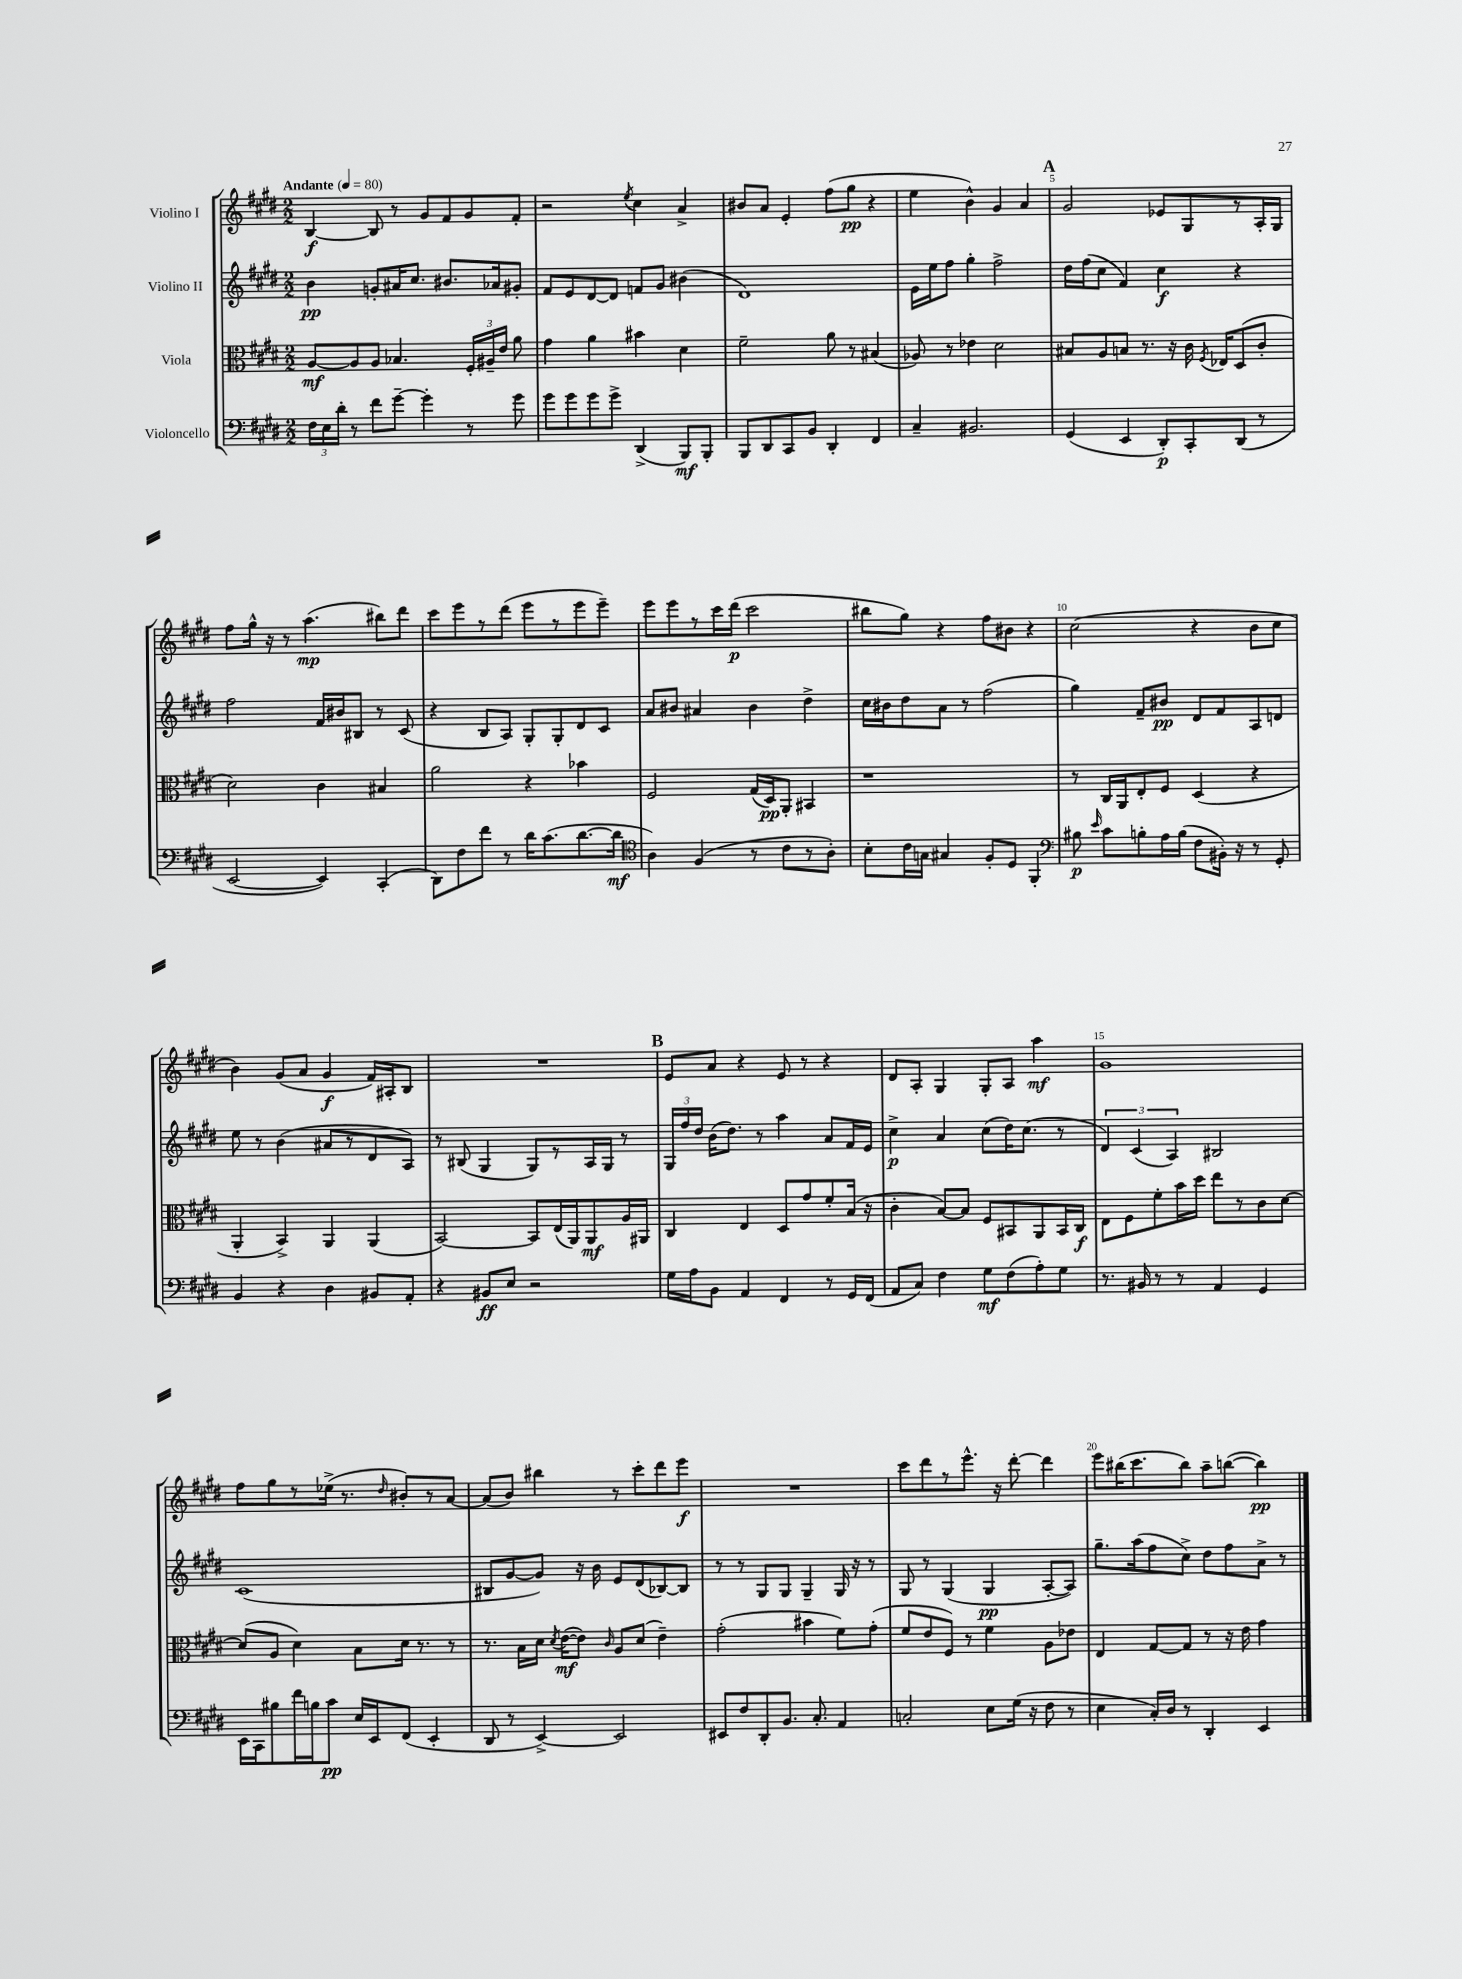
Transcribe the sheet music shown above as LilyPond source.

<<
\new StaffGroup <<
\new Staff = "s0" \with { instrumentName = "Violino I" } {
    \clef treble \key e \major \numericTimeSignature \time 2/2 \tempo "Andante" 4 = 80
    \autoBeamOff b4~\f b8 r8 gis'8[ fis'8 gis'8 fis'8]-. |
    r2 \acciaccatura { e''8 } cis''4 a'4-> |
    bis'8[ a'8] e'4-. fis''8[( gis''8]\pp r4 |
    e''4 b'4-^) gis'4 a'4 |
    \mark \markup { \bold "A" } gis'2 ees'8[ gis8 r8 a16-. gis16] |
    fis''8[ gis''16]-^ r16 r8 a''4.\mp( bis''8[) dis'''8] |
    cis'''8[ e'''8 r8 dis'''8]( e'''8[ r8 e'''8 e'''8]--) |
    e'''8[ e'''8 r8 cis'''16 dis'''16]\p( cis'''2 |
    bis''8[ gis''8]) r4 fis''8[ bis'8] r4 |
    cis''2( r4 b'8[ cis''8] |
    b'4) gis'8[( a'8] gis'4\f fis'16[) ais16-. b8] |
    R1 |
    \mark \markup { \bold "B" } e'8[ a'8] r4 e'8 r8 r4 |
    dis'8[ a8]-. gis4 gis8[-. a8] a''4\mf |
    gis'1 |
    fis''8[ gis''8 r8 ees''16]->( r8. \grace { dis''16 } bis'8[-.) r8 a'8]~ |
    a'8[( b'8]) bis''4 r8 cis'''8[-. dis'''8 e'''8]\f |
    R1 |
    cis'''8[ dis'''8 r8 e'''8.]-^ r16 dis'''8~-. dis'''4 |
    e'''8[ bis''16( cis'''8. bis''8]) a''8[-- b''8]~( b''4\pp) \bar "|." |
}
\new Staff = "s1" \with { instrumentName = "Violino II" } {
    \clef treble \key e \major \numericTimeSignature \time 2/2
    \autoBeamOff b'4\pp g'8[-. ais'16 cis''8.] bis'8.[ aes'16 gis'8]-. |
    fis'8[ e'8 dis'8~ dis'8] f'8[ gis'8] bis'4( |
    dis'1) |
    e'16[ e''16 fis''8] gis''4-. fis''2-> |
    \mark \markup { \bold "A" } dis''16[ fis''16( cis''8] fis'4) cis''4\f r4 |
    fis''2 fis'16[ bis'16 bis8] r8 cis'8( |
    r4 b8[ a8]) gis8[-. gis8-. dis'8 cis'8] |
    a'8[ bis'8] ais'4 bis'4 dis''4-> |
    cis''16[ bis'16 dis''8 a'8] r8 fis''2( |
    gis''4) fis'8[-- bis'8]\pp dis'8[ fis'8 a8 d'8] |
    e''8 r8 b'4( ais'8[ r8 dis'8 a8]) |
    r8 bis8( gis4 gis8[) r8 a16 gis16] r8 |
    \mark \markup { \bold "B" } \tuplet 3/2 { gis16[ fis''16 dis''16] } b'16[( dis''8.]) r8 a''4 a'8[ fis'16 e'16] |
    cis''4->\p a'4 cis''8[( dis''16) cis''8.]( r8 |
    \tuplet 3/2 { dis'4) cis'4( a4) } bis2 |
    cis'1( |
    bis8[ gis'8~ gis'8]) r16 b'16 e'8[ dis'8( bes8~) bes8] |
    r8 r8 gis8[ gis8] gis4-- gis16 r16 r8 |
    gis8 r8 gis4( gis4\pp a8[~-. a8]) |
    gis''8.[-- a''16( fis''8 cis''8]->) dis''8[ fis''8 a'8]-> r8 \bar "|." |
}
\new Staff = "s2" \with { instrumentName = "Viola" } {
    \clef alto \key e \major \numericTimeSignature \time 2/2
    \autoBeamOff a8[~\mf a8 a8] bes4. \tuplet 3/2 { fis16[-. ais16-- e'16] } a'8 |
    gis'4 a'4 bis'4 dis'4 |
    fis'2-- a'8 r8 bis4( |
    aes8) r8 ees'4 dis'2 |
    \mark \markup { \bold "A" } bis8[ a8 b8] r8. r16 cis'16 \acciaccatura { fis8 } ees16[ dis8( cis'8]-. |
    dis'2) cis'4 bis4 |
    a'2 r4 bes'4 |
    fis2 gis16[( dis16\pp) a,8]-. bis,4 |
    r1 |
    r8 cis16[ a,16 e8-. fis8] dis4( r4 |
    a,4-. b,4->) a,4 a,4( |
    b,2~) b,8[ e16( a,16) a,8\mf a16 ais,16] |
    \mark \markup { \bold "B" } cis4 e4 dis8[ gis'8 fis'8-. b16]( r16 |
    cis'4-. b8[~) b8] fis8[ bis,8 a,8 bis,16 cis16]\f |
    e8[ fis8 fis'8-. b'16 dis''16] e''8[ r8 cis'8 dis'8]~ |
    dis'8[( a8] dis'4) b8[ dis'16] r8. r8 |
    r8. b16[ dis'16] \acciaccatura { dis'8 } e'16[~\mf( e'8]) \grace { cis'16 } a8[ dis'8]( e'4--) |
    gis'2-.( bis'4 fis'8[) gis'8]-.( |
    fis'8[ e'8 fis8]) r8 fis'4 a8[ ees'8] |
    e4 gis8[~ gis8] r8 r16 e'16 gis'4 \bar "|." |
}
\new Staff = "s3" \with { instrumentName = "Violoncello" } {
    \clef bass \key e \major \numericTimeSignature \time 2/2
    \autoBeamOff \tuplet 3/2 { fis16[ e16 dis'16]-. } r8 fis'8[ gis'8]~-- gis'4-. r8 gis'8 |
    gis'8[ gis'8 gis'8 gis'8]-> dis,4->( b,,8[\mf) b,,8]-. |
    b,,8[ dis,8 cis,8 b,8] dis,4-. fis,4 |
    cis4-- bis,2. |
    \mark \markup { \bold "A" } gis,4( e,4 dis,8[-.\p) cis,8-. dis,8]( r8 |
    e,2~ e,4) cis,4-.( |
    dis,8[) fis8 fis'8] r8 dis'16[ cis'8.( dis'8.~ dis'16]\mf |
    \clef tenor a4) fis4( r8 cis'8[ r8 a8]-.) |
    b8[-. cis'16 g16] gis4 fis8[-. dis8] fis,4-. |
    \clef bass bis8\p \grace { e'16 } cis'8[ b8-. a16 b16]( fis8[ bis,16]-.) r16 r8 gis,8-. |
    b,4 r4 dis4 bis,8[ a,8]-. |
    r4 bis,8[\ff e8] r2 |
    \mark \markup { \bold "B" } gis16[ a16 b,8] a,4 fis,4 r8 gis,16[ fis,16]( |
    a,8[ cis8]) fis4 gis8[\mf fis8( a8-.) gis8] |
    r8. bis,16 r8 r8 a,4 gis,4 |
    e,16[ cis,16 bis8 fis'16 b16 cis'8]\pp e16[ e,16 fis,8]( e,4-. |
    dis,8 r8 e,4~->) e,2 |
    eis,8[ fis8 dis,8-. b,8.] cis8.-. a,4 |
    c2-. e8[ gis16]( r16 fis8 r8 |
    e4 cis16[-.) dis16] r8 dis,4-. e,4 \bar "|." |
}
>>
>>
\layout { \context { \Score \override BarNumber.break-visibility = ##(#f #t #t) barNumberVisibility = #(every-nth-bar-number-visible 5) } }
